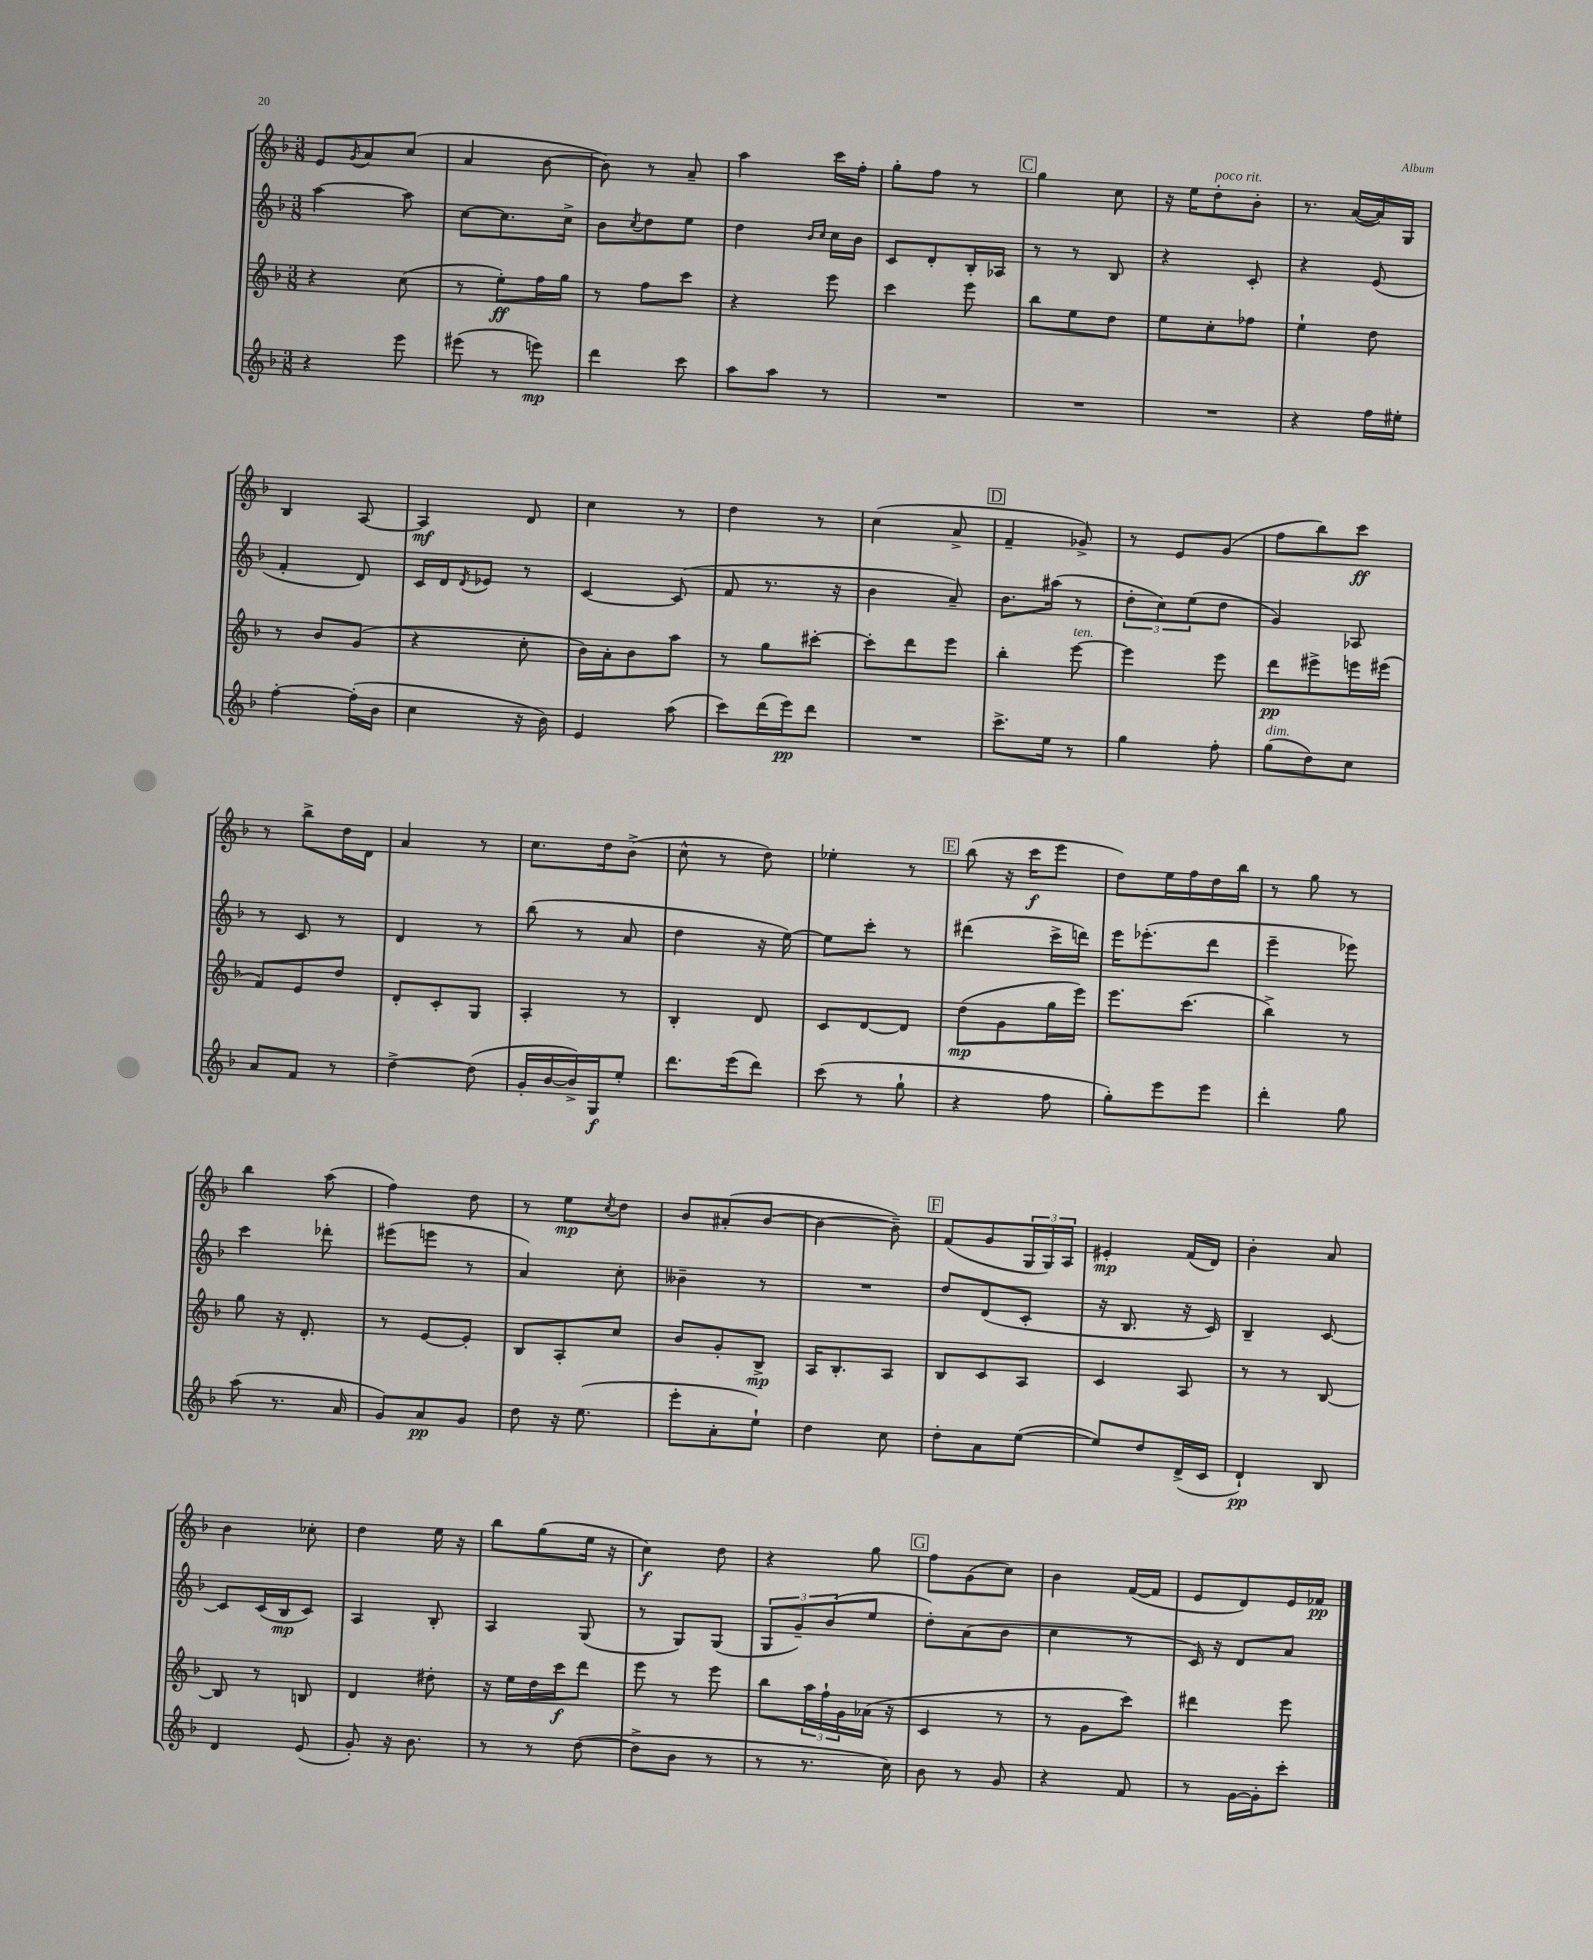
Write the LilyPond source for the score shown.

<<
\new StaffGroup <<
\new Staff = "s0" {
    \clef treble \key f \major \numericTimeSignature \time 3/8
    e'8 \acciaccatura { g'8 } a'8 c''8( |
    a'4 bes'8~ |
    bes'8) r8 a'8-- |
    a''4 c'''16 f''16-. |
    g''8-. f''8 r8 |
    \mark \markup { \box "C" } g''4 c''8 |
    r16 e''16 d''8-.^\markup { \italic "poco rit." } bes'8-. |
    r8. a'16~( a'16) g16 |
    bes4 a8~ |
    a4\mf d'8 |
    c''4 r8 |
    d''4 r8 |
    c''4( a'8-> |
    \mark \markup { \box "D" } f'4-- ges'8->) |
    r8 e'8 g'8( |
    f''8 bes''8) c'''8\ff |
    r8 bes''8-> d''16 d'16 |
    a'4 r8 |
    c''8. d''16 bes'8->( |
    c''8-^ r8 d''8) |
    ees''4-. r8 |
    \mark \markup { \box "E" } bes''8( r16 c'''16\f e'''8 |
    d''8) e''16 f''16 d''16 bes''16 |
    r8 g''8 r8 |
    bes''4 a''8( |
    f''4) d''8 |
    r8 e''8\mp \acciaccatura { c''8 } d''8 |
    bes'8 ais'8-.( bes'8~ |
    bes'4~ bes'8--) |
    \mark \markup { \box "F" } f'8( g'8 \tuplet 3/2 { g16 g16) a16 } |
    eis'4-.\mp f'16( d'16) |
    bes'4-. a'8 |
    bes'4 ces''8-. |
    d''4 e''16 r16 |
    bes''8 g''8( e''16 r16 |
    c''4\f) d''8 |
    r4 g''8 |
    \mark \markup { \box "G" } f''8 g'8( c''8) |
    bes'4 f'16~( f'16 |
    e'8 d'8) e'16 fes'16\pp \bar "|." |
}
\new Staff = "s1" {
    \clef treble \key f \major \numericTimeSignature \time 3/8
    a''4~ a''8 |
    c''8~ c''8. c''16-> |
    bes'8 \acciaccatura { c''8 } d''8 e''8 |
    d''4 \grace { bes'16 c''16 } c''16 bes'16 |
    c'8 d'8-. bes16-. aes16 |
    \mark \markup { \box "C" } r8 r8 bes8 |
    r4 c'8-. |
    r4 e'8( |
    f'4-. d'8) |
    c'16 d'16 \acciaccatura { d'8 } ees'8 r8 |
    c'4~ c'8( |
    f'8 r8. r16 |
    bes'4 a'8--) |
    \mark \markup { \box "D" } bes'8. ais''16( r8 |
    \tuplet 3/2 { d''8-. c''8) e''8( } d''8 |
    g'4) aes8 |
    r8 c'8 r8 |
    d'4 r8 |
    bes''8( r8 a'8 |
    d''4 r16 e''16~) |
    e''8 c'''8-. r8 |
    \mark \markup { \box "E" } dis'''4( c'''16-> d'''16) |
    e'''16 ees'''8.-.( d'''8 |
    e'''4-- ees'''8) |
    c'''4 des'''8-. |
    eis'''8( e'''8 r8 |
    a'4) c''8-. |
    beses'4-- r8 |
    R4. |
    \mark \markup { \box "F" } d''8 d'8( c'8-. |
    r16 bes8. r16 c'16) |
    bes4-- c'8~ |
    c'8 c'16( bes16\mp c'8) |
    a4 bes8-. |
    a4 g8( |
    r8 g8) g8( |
    \tuplet 3/2 { g8 g'8--) bes'8( } e''8 |
    \mark \markup { \box "G" } d''8-.) a'8( bes'8 |
    c''4 r8 |
    c'16) r16 d'8 a'8 \bar "|." |
}
\new Staff = "s2" {
    \clef treble \key f \major \numericTimeSignature \time 3/8
    r4 c''8( |
    r8 e''8-.\ff) f''16 g''16 |
    r8 f''8 c'''8 |
    r4 e'''8 |
    c'''4 e'''8 |
    \mark \markup { \box "C" } bes''8 e''8 d''8 |
    e''8 c''8-. fes''8 |
    e''4-! d''8 |
    r8 bes'8 g'8( |
    r4 c''8-. |
    bes'16) a'16-. bes'8 a''8 |
    r8 g''8 cis'''8~-. |
    cis'''8-. d'''8 e'''8 |
    \mark \markup { \box "D" } bes''4-. e'''8~^\markup { \italic "ten." } |
    e'''4 e'''8 |
    d'''8\pp eis'''8-> e'''16 eis'''16( |
    f'8) e'8 d''8 |
    d'8-. c'8-. g8 |
    a4-. r8 |
    bes4-. d'8 |
    c'8 d'8~ d'8 |
    \mark \markup { \box "E" } d''8\mp( g'8 g''16 e'''16) |
    e'''8. c'''8.( |
    bes''4->) r8 |
    g''8 r16 d'8.-. |
    r8 e'8~ e'8-. |
    bes8 a8-. c''8 |
    bes'8 g'8-. bes8->\mp |
    a16 bes8.-. a8 |
    \mark \markup { \box "F" } bes8 c'8 a8 |
    c'4 a8 |
    r8 r8 bes8~ |
    bes8 r8 b8 |
    d'4 dis''8-. |
    r16 e''16 d''16 c'''16\f d'''8 |
    e'''8 r8 e'''8 |
    bes''8 \tuplet 3/2 { a''16 f''16-! g'16 } aes'16( r16 |
    \mark \markup { \box "G" } c'4 r8 |
    r8 g'8 c'''8) |
    dis'''4 e'''8 \bar "|." |
}
\new Staff = "s3" {
    \clef treble \key f \major \numericTimeSignature \time 3/8
    r4 e'''8 |
    eis'''8( r8 e'''8\mp) |
    d'''4 c'''8 |
    a''8 a''8 r8 |
    R4. |
    \mark \markup { \box "C" } R4. |
    R4. |
    r4 f''16 eis''16-. |
    f''4~-. f''16-.( bes'16 |
    c''4 r16 bes'16) |
    e'4 a''8( |
    c'''8) d'''16( e'''16\pp) d'''8 |
    R4. |
    \mark \markup { \box "D" } c'''8.-> e''16 r8 |
    g''4 f''8-. |
    g''8^\markup { \italic "dim." }( d''8) c''8 |
    a'8 f'8 r8 |
    d''4~-> d''8( |
    g'16-. bes'16~ bes'16->) g16\f e''8-. |
    d'''8. e'''16( d'''8) |
    c'''8( r8 g''8-! |
    \mark \markup { \box "E" } r4 f''8 |
    g''8-.) e'''8 e'''8 |
    d'''4-. g''8 |
    a''8( r8. a'16 |
    g'8) a'8\pp g'8 |
    d''8 r16 e''8.( |
    e'''8-. a'8-. e''8-!) |
    d''4 c''8 |
    \mark \markup { \box "F" } d''8-. a'8 e''8~( |
    e''8) d''8 d'16->( c'16 |
    d'4-!\pp) bes8 |
    d'4 e'8( |
    g'8-.) r16 bes'8. |
    r8 r8 d''8~( |
    d''8-> bes'8 r8 |
    r8 r8. c''16) |
    \mark \markup { \box "G" } bes'8 r8 g'8 |
    r4 f'8 |
    r8 g'16~ g'16-. c'''8-. \bar "|." |
}
>>
>>
\layout { \context { \Score \remove "Bar_number_engraver" } }
